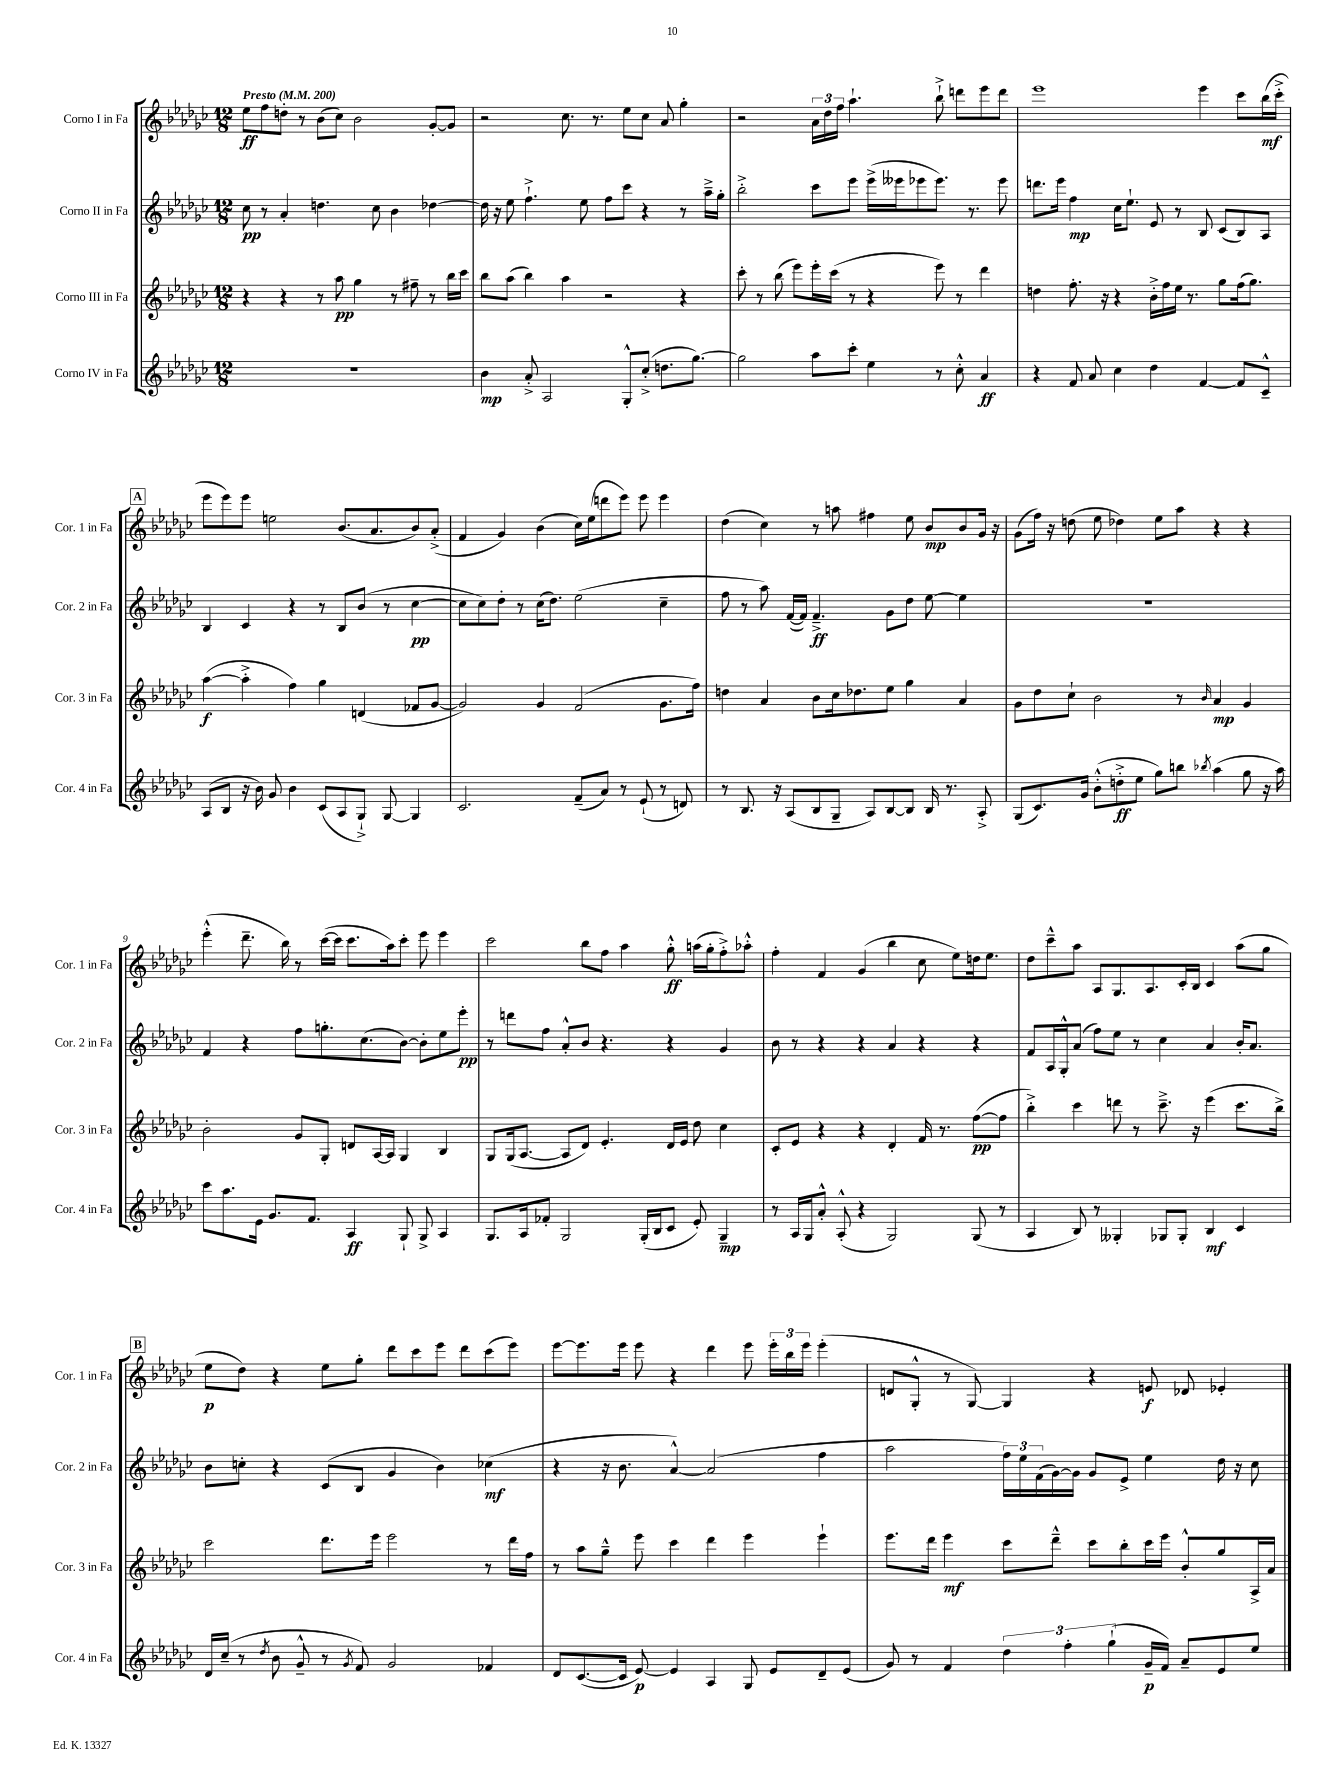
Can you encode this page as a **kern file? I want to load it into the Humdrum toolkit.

**kern	**kern	**kern	**kern
*staff4	*staff3	*staff2	*staff1
*clefG2	*clefG2	*clefG2	*clefG2
*k[b-e-a-d-g-c-]	*k[b-e-a-d-g-c-]	*k[b-e-a-d-g-c-]	*k[b-e-a-d-g-c-]
*M12/8	*M12/8	*M12/8	*M12/8
*MM200	*MM200	*MM200	*MM200
1.r	4r	8cc-	8ee-
.	.	8r	8ff
.	4r	4a-'	8dd'
.	.	.	8r
.	8r	4.dd	(8b-
.	8aa-	.	8cc-)
.	4gg-	.	2b-
.	.	8cc-	.
.	8r	4b-	.
.	8ff#~	.	.
.	8r	[4dd-	[8g-'
.	16bb-	.	8g-]
.	16ccc-	.	.
=	=	=	=
4b-	8bb-	16dd-]	2r
.	.	16r	.
.	(8aa-	8ee-	.
8a-'^	4bb-)	4.ff`^	.
2A-	.	.	.
.	4aa-	.	8.cc-
.	.	8ee-	.
.	.	.	8.r
.	2r	8ff	.
8G-'^^	.	8ccc-	8ee-
(8cc-'^	.	4r	8cc-
8.dd	.	.	8a-
.	4r	8r	4gg-'
[8.gg-)	.	.	.
.	.	16aa-~^	.
.	.	16gg-'	.
=	=	=	=
2gg-]	8ccc-'	2bb-'^	2r
.	8r	.	.
.	(8bb-	.	.
.	8eee-)	.	.
8aa-	16eee-'	8ccc-	24a-
.	.	.	24dd-
.	(16ccc-	.	.
.	.	.	24ff
8ccc-'	8r	8eee-	4.aa-`
4ee-	4r	(16eee-^	.
.	.	16eee--	.
.	.	8eee-	.
8r	8eee-)	8.eee-)	8bb-`^
8cc-'^^	8r	.	8ddd
.	.	8.r	.
4a-	4ddd-	.	8eee-
.	.	8eee-	8ddd
=	=	=	=
4r	4dd	8.ddd	1eee-
.	.	16eee-	.
8f	8.ff'	4ff	.
8a-	.	.	.
.	16r	.	.
4cc-	4r	16cc-	.
.	.	8.ee-`	.
4dd-	16b-'^	8e-	.
.	16ff	.	.
.	16ee-	8r	.
.	8.r	.	.
[4f	.	8B-	4eee-
.	8gg-	(8c-	.
8f]	(16ff	8B-)	8ccc-
.	8.gg-)	.	.
8c-~^^	.	8A-	(16bb-
.	.	.	16ccc-'^
=	=	=	=
(8A-	([4aa-	4B-	8eee-
8B-	.	.	8eee-)
16r	4aa-'^]	4c-	8eee-
16b-)	.	.	.
8g-	.	.	2ee
4b-	4ff)	4r	.
(8c-	4gg-	8r	.
8A-	.	8B-	(8.b-
8G-`^)	(4d	(8b-	.
.	.	.	8.a-
[8G-	.	8r	.
4G-]	8f-	[4cc-	8b-)
.	[8g-	.	(8a-'^
=	=	=	=
2.c-	2g-])	8cc-]	4f
.	.	8cc-)	.
.	.	8dd-'	4g-)
.	.	8r	.
.	4g-	(16cc-	(4b-
.	.	8.dd-)	.
(8f~	(2f	(2ee-	16cc-)
.	.	.	(16ee-
8a-)	.	.	8ddd
8r	.	.	8eee-)
(8e-`	.	.	8eee-
8r	8.g-	4cc-~	4eee-
8d)	.	.	.
.	16ff)	.	.
=	=	=	=
8r	4dd	8ff	(4dd-
8.B-	.	8r	.
.	4a-	8aa-)	4cc-)
16r	.	.	.
(8A-	.	([16f	.
.	.	16f])	.
8B-	8b-	4.f~^	8r
8G-~	16cc-	.	8aa
.	8.dd-	.	.
8A-)	.	.	4ff#
[8B-	8ee-	8g-	.
8B-]	4gg-	8dd-	8ee-
16B-	.	[8ee-	8b-
8.r	.	.	.
.	4a-	4ee-]	8b-
8A-'^	.	.	16g-
.	.	.	16r
=	=	=	=
(8G-	8g-	1.r	(8g-
8.c-)	8dd-	.	16ff)
.	.	.	16r
.	8cc-`	.	(8dd
16g-	.	.	.
(8b-'^^	2b-	.	8ee-
8dd'^	.	.	4dd-)
8ee-	.	.	.
8gg-)	.	.	8ee-
8bb	8r	.	8aa-
8qbb-	16qqb-	.	.
(4aa-	4a-	.	4r
8gg-	4g-	.	4r
16r	.	.	.
16aa-)	.	.	.
=	=	=	=
8ccc-	2b-'	4f	(4eee-'^^
8.aa-	.	.	.
.	.	4r	8.ddd-~
16e-	.	.	.
8.g-	.	.	.
.	.	.	16bb-)
.	8g-	8ff	8r
8.f	.	.	.
.	8G-'	8.gg'	([16ccc-
.	.	.	16ccc-]
4A-	8d	.	8.ccc-
.	.	(8.cc-	.
.	[16A-	.	.
.	16A-]	.	16aa-)
8G-`	4G-	[8b-)	8ccc-'
8G-^	.	8b-']	8eee-
4A-	4B-	8ee-	4eee-
.	.	8eee-'	.
=	=	=	=
8.G-	8G-	8r	2ccc-
.	(16G-	8ddd	.
16A-	[8.A-	.	.
8f-'	.	8ff	.
2G-	8A-]	8a-'^^	.
.	8d-)	8b-	8bb-
.	4.e-'	4.r	8ff
.	.	.	4aa-
(16G-'	.	.	.
16B-	.	.	.
8c-	16d-	4r	8gg-'^^
.	16e-	.	.
8e-')	8dd-	.	(16aa
.	.	.	16gg-'
4G-~	4cc-	4g-	8ff'^)
.	.	.	8aa-'^^
=	=	=	=
8r	8c-'	8b-	4ff'
16A-	8e-	8r	.
16G-	.	.	.
8a-'^^	4r	4r	4f
(8A-'^^	.	.	.
4r	4r	4r	(4g-
2G-)	4d-'	4a-	4bb-
.	16f	4r	8cc-
.	8.r	.	.
.	.	.	8ee-)
(8G-	([8ff	4r	16dd
.	.	.	8.ee-
8r	8ff]	.	.
=	=	=	=
4A-	4bb-'^)	8f	8dd-
.	.	16A-	8ccc-~^^
.	.	16G-'^^	.
8B-)	4ccc-	(8a-	8aa-
8r	.	8ff)	8A-
4G--'	8ddd	8ee-	8.G-
.	8r	8r	.
.	.	.	8.A-
8G-	8.ccc-~^	4cc-	.
8G-'	.	.	16c-'
.	16r	.	16B-
4B-	(4eee-	4a-	4c-
4c-	8.ccc-	16b-'	(8aa-
.	.	8.a-	.
.	.	.	8gg-
.	16bb-^)	.	.
=	=	=	=
16d-	2ccc-	8b-	8ee-
(16cc-~	.	.	.
8r	.	8cc'	8dd-)
8qdd-	.	.	.
8b-	.	4r	4r
8g-~^^	.	.	.
8r	8.ddd-	(8c-	8ee-
8qg-	.	.	.
8f)	.	8B-	8gg-'
.	16eee-	.	.
2g-	2eee-	4g-	8ddd-
.	.	.	8ccc-
.	.	4b-)	8eee-
.	.	.	8ddd-
4f-	8r	(4cc-	(8ccc-
.	16ddd-	.	8eee-)
.	16ff	.	.
=	=	=	=
8d-	8r	4r	[8eee-
([8.c-	8aa-	.	8.eee-]
.	8gg-~^^	16r	.
16c-]	.	8.b-	16eee-
[8e-)	8eee-	.	8eee-
4e-]	4ccc-	[4a-^^)	4r
4A-	4ddd-	(2a-]	4ddd-
8G-	4eee-	.	8eee-
8e-	.	.	24eee-'
.	.	.	24bb-
.	.	.	24eee-
8d-~	4eee-`	4ff	(4eee-'
(8e-	.	.	.
=	=	=	=
8g-)	8.eee-	2aa-	8d
8r	.	.	8G-'^^
.	16ddd-	.	.
4f	4eee-	.	8r
.	.	.	[8G-)
6dd-	8ccc-	24ff)	4G-]
.	.	24ee-	.
.	.	(24f	.
.	8ddd-~^^	[16g-)	.
6ff'	.	.	.
.	.	16g-]	.
.	8ccc-	8g-	4r
(6gg-`	.	.	.
.	8bb-'	8e-^	.
16g-~	16ccc-	4ee-	8e
16f)	16eee-	.	.
8a-~	8b-'^^	.	8d-
8e-	8gg-	16dd-	4e-'
.	.	16r	.
8ee-	16A-^	8cc-	.
.	16a-	.	.
==	==	==	==
*-	*-	*-	*-
